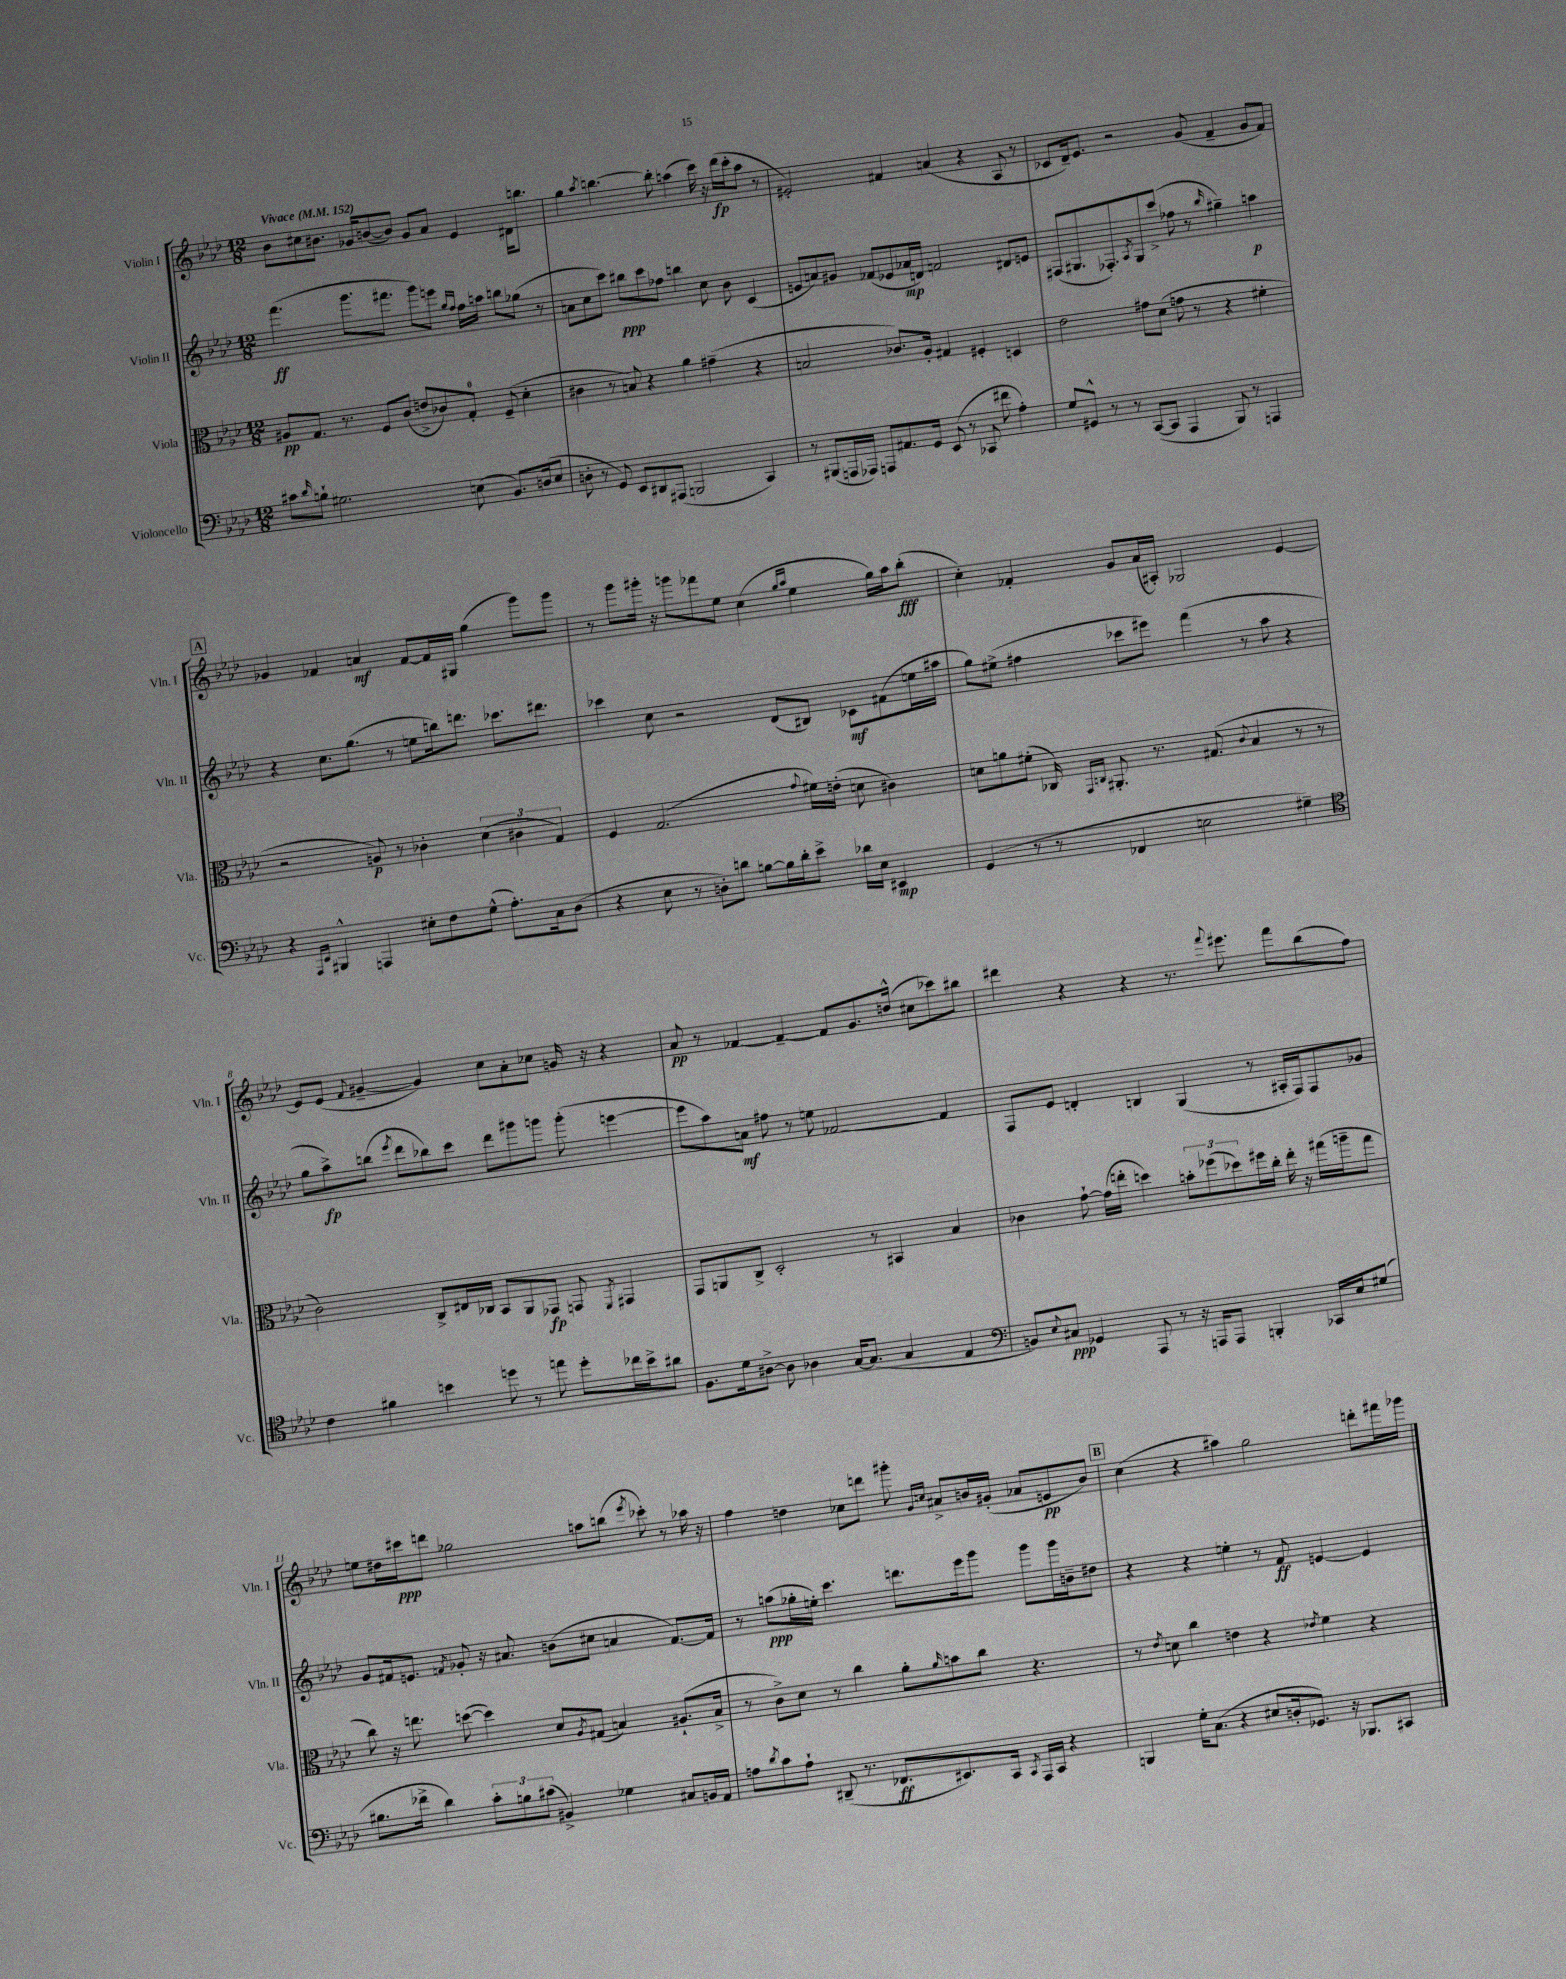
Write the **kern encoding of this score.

**kern	**kern	**kern	**kern
*staff4	*staff3	*staff2	*staff1
*clefF4	*clefC3	*clefG2	*clefG2
*k[b-e-a-d-]	*k[b-e-a-d-]	*k[b-e-a-d-]	*k[b-e-a-d-]
*M12/8	*M12/8	*M12/8	*M12/8
*MM152	*MM152	*MM152	*MM152
8c#	8A#	(4.fff	8b-
16qqd-	.	.	.
8B`	8.G	.	8cc#
2.G#	.	.	8.b#
.	8.r	.	.
.	.	8.ggg	.
.	.	.	16g-
.	8F	.	([8b
.	.	8.fff#	.
.	(8c	.	8b])
.	8e^	8ggg)	8g-
.	8c-)	8eee	8a-
.	.	16qqgg	.
.	.	16qqff	.
(8E	8G'	16ff	4e-
.	.	16aa	.
8.BB-)	(8F~	8bb	.
.	4d-'	(8gg-	16d#
(16D	.	.	8.bb
8E	.	8r	.
=	=	=	=
8D'	4c#	8a	4gg
8r	.	8cc	.
.	.	.	8qaa-
8GG)	8r	8ccc)	[4.bb
8EE-	8B)	8bb#	.
8DD#	4r	8ccc	.
(8AAA#	.	8ff-	8bb']
2BBB	4a-	4bb	(4aa
.	(4g#~	8cc	16ccc)
.	.	.	16r
.	.	8b-	(16ddd-
.	.	.	16ccc'
4CC)	4r	(4c	8aa
.	.	.	8r
=	=	=	=
8r	2B	8e	2e#')
(8BBB#	.	8a)	.
16AAA	.	8g#	.
16AAA-)	.	.	.
8AAA	.	(8f-	.
8.AA#	8.c-)	8e-	4f#
.	.	16a-	.
16GG	16A-'	16d)	.
(8EE-	4G#	2f	(4a
8r	.	.	.
8CC-	4F#'	.	4r
8f#	.	.	.
4A-')	4D	8d#	8A-
.	.	8e	8r
=	=	=	=
8G	2e-	(8F#	8c-
8GG#^^	.	8.G#	16d-~)
.	.	.	8.e-
8r	.	.	.
.	.	8.F-')	.
8r	.	.	2r
.	.	8qA-	.
([8CC	8g#	8G#	.
8CC]	(8d-	(8ccc^	.
4AAA-	8g	8ff-	.
.	8r	8r	(8g
.	.	16qqbb-	.
8BBB-)	4r	4gg#~)	4f~
8r	.	.	.
4AAA	4f#'	4aa	8g
.	.	.	8f)
=	=	=	=
4r	2r	4r	4g-
16qqAAA-	.	.	.
16qqEE-	.	.	.
4BBB#^^	.	8.cc	4f-
.	.	(8.gg	.
4AAA	8A)	.	4a
.	8r	8r	.
8E#'	4c-'	8ee	[8f-
8F	.	16bb)	16f-]
.	.	8.ddd	16G#
(8G^^	(6d-	.	(4gg
8.A-')	.	8.ccc-	.
.	6c#	.	.
.	.	.	8ggg)
16C	.	8.ddd#	.
.	6G)	.	.
(8D-	.	.	8ggg
=	=	=	=
4r	4F	4ccc-	8r
.	.	.	8ggg
8E-	(2.G	8cc	16ggg#'
.	.	.	16r
8r	.	2r	8ggg
8D')	.	.	8fff-
8d	.	.	8ee-
[8B	.	.	(4cc
16B]	.	(8d-	.
16d'	.	.	.
.	.	.	16qqgg
.	8qqg	.	16qqaa-
8e-^	16f#)	8B#)	4ee-
.	(16e'	.	.
16d-	8d	8c-	.
16E-	.	.	.
4EE#	4c#)	(8f#	16gg)
.	.	.	16aa-
.	.	16ee	(8bb-'
.	.	16aa#	.
=	=	=	=
(4GG	8d	8gg)	4cc')
.	8a	(8ee#^	.
8r	(8f#'	4ff#	4f-'
8r	16C-)	.	.
.	16qqGG	.	.
.	16qqC	.	.
.	8.AA#'	.	.
4FF-	.	8ccc-	8g
.	8.r	8eee#)	(16a-
.	.	.	16A#')
2E	.	(4fff	2G-
.	(8.G#	.	.
.	8qqc	.	.
.	4B-	8r	.
.	.	8aa-	.
4G#~)	8r	4r	[4e-
.	8r	.	.
=	=	=	=
*clefC4	*	*	*
4c	2c)	8gg	8e-]
.	.	8aa-^)	(8e-
.	.	.	8qqf
4f#	.	(8bb	[4g#~
.	.	8qeee-	.
.	.	8ddd-	.
4b	8C^	8bb-)	4g#])
.	16E#	8ccc	.
.	16C-	.	.
8dd	8BB-	8ddd-	8cc
8r	8AA-	8ggg#	8a-'
8ee	8GG-	8ggg	8cc-
8dd'	8GG	(8ggg'	16g
.	.	.	16r
.	8qFF	.	.
16cc-	4GG#	[4eee	4r
16b^	.	.	.
8a#	.	.	.
=	=	=	=
8.F	8GG	8eee]	8a-
.	8AA	8aa-)	8r
16d-	.	.	.
[8A#^	8C^	8a	[4f-
8A#]	2D-'	8ff#	.
4A-	.	8r	4f-~_
.	.	8ee	.
[16G	.	[2f-	8f-]
(8.G]	.	.	.
.	8r	.	8.g
4G	4BB#	.	.
.	.	.	(16dd^^
.	.	.	8cc#
4E-	4B-	4f-]	8ccc-)
.	.	.	8bb#
=	=	=	=
*clefF4	*	*	*
8BB)	4c-	8F	4ddd#
8qqE-	.	.	.
8C#	.	8e-	.
4GG-	[8g`	4d'	4r
.	(16g]	.	.
.	16ee'	.	.
8AAA-	4dd)	4B	4r
8r	.	.	.
16r	12b'	(4G	8.r
16AAA	.	.	.
.	(12ff-	.	.
8AAA	.	.	.
.	12dd-)	.	.
.	.	.	8qqfff
.	.	.	8.eee#
4BBB'	16ff#	8r	.
.	16cc'	.	.
.	16ee'	16A#'	8fff
.	16r	16F)	.
16CC-	(16gg#	8F	(8bb-
16E-	16aa~	.	.
(8G#	8gg#	8g-	8ff)
=	=	=	=
8.B#	8cc)	8g	8ee
.	16r	16f#	16dd#
16f-^	8.ee	8.e	16ccc#
4d-)	.	.	8ddd
.	.	8qf	.
.	([8dd	8g-'	2gg-
12c'	4dd])	16r	.
.	.	8.a#	.
12B	.	.	.
(12c#	.	.	.
4BB#^)	8d-	(8b	.
.	8qA-	.	.
.	(8G#	8cc#	8aa
4G-	4B)	4a	(8bb
.	.	.	8qeee-
.	.	.	8ccc-')
8C#	(8.A#`	[8.f)	8r
16BB	.	.	16aa-
16AA-	16B^	16f]	16r
=	=	=	=
8A	8r	8r	4ff
8qd-	.	.	.
8c	8c^)	(8aa	.
8A`	8d-	16gg-'	4dd
.	.	16ee')	.
(8DD#~	8r	4.ccc	.
8.r	4cc	.	8cc-
.	.	.	8ddd
8.FF-	.	.	.
.	8a-'	8.ddd	8ggg#'
.	.	.	16qqg
.	16qqa-	.	16qqcc
8.EE#)	8b	.	8a#^
.	.	16eee-	.
.	8cc	8ggg	16b
16CC	.	.	(16g#'
8qCC	.	.	.
16AAA-	4.r	8ggg	8a-
16CC	.	.	.
4r	.	16ggg	8e
.	.	16b~	.
.	.	8dd#	8b)
=	=	=	=
4BBB	8r	4r	(4cc
.	8qe-	.	.
.	8d	.	.
16G'	4cc	4r	4r
(8.C	.	.	.
4r	4e	4ee'	4aa#)
8E#	4r	8r	2gg
16D'	.	8f	.
8.GG-)	.	.	.
.	8qe-	.	.
.	4f	[4e	.
16r	.	.	.
8.BBB-	.	.	.
.	4r	4e]	8ddd'
8CC#	.	.	16fff#
.	.	.	16ggg-
==	==	==	==
*-	*-	*-	*-
